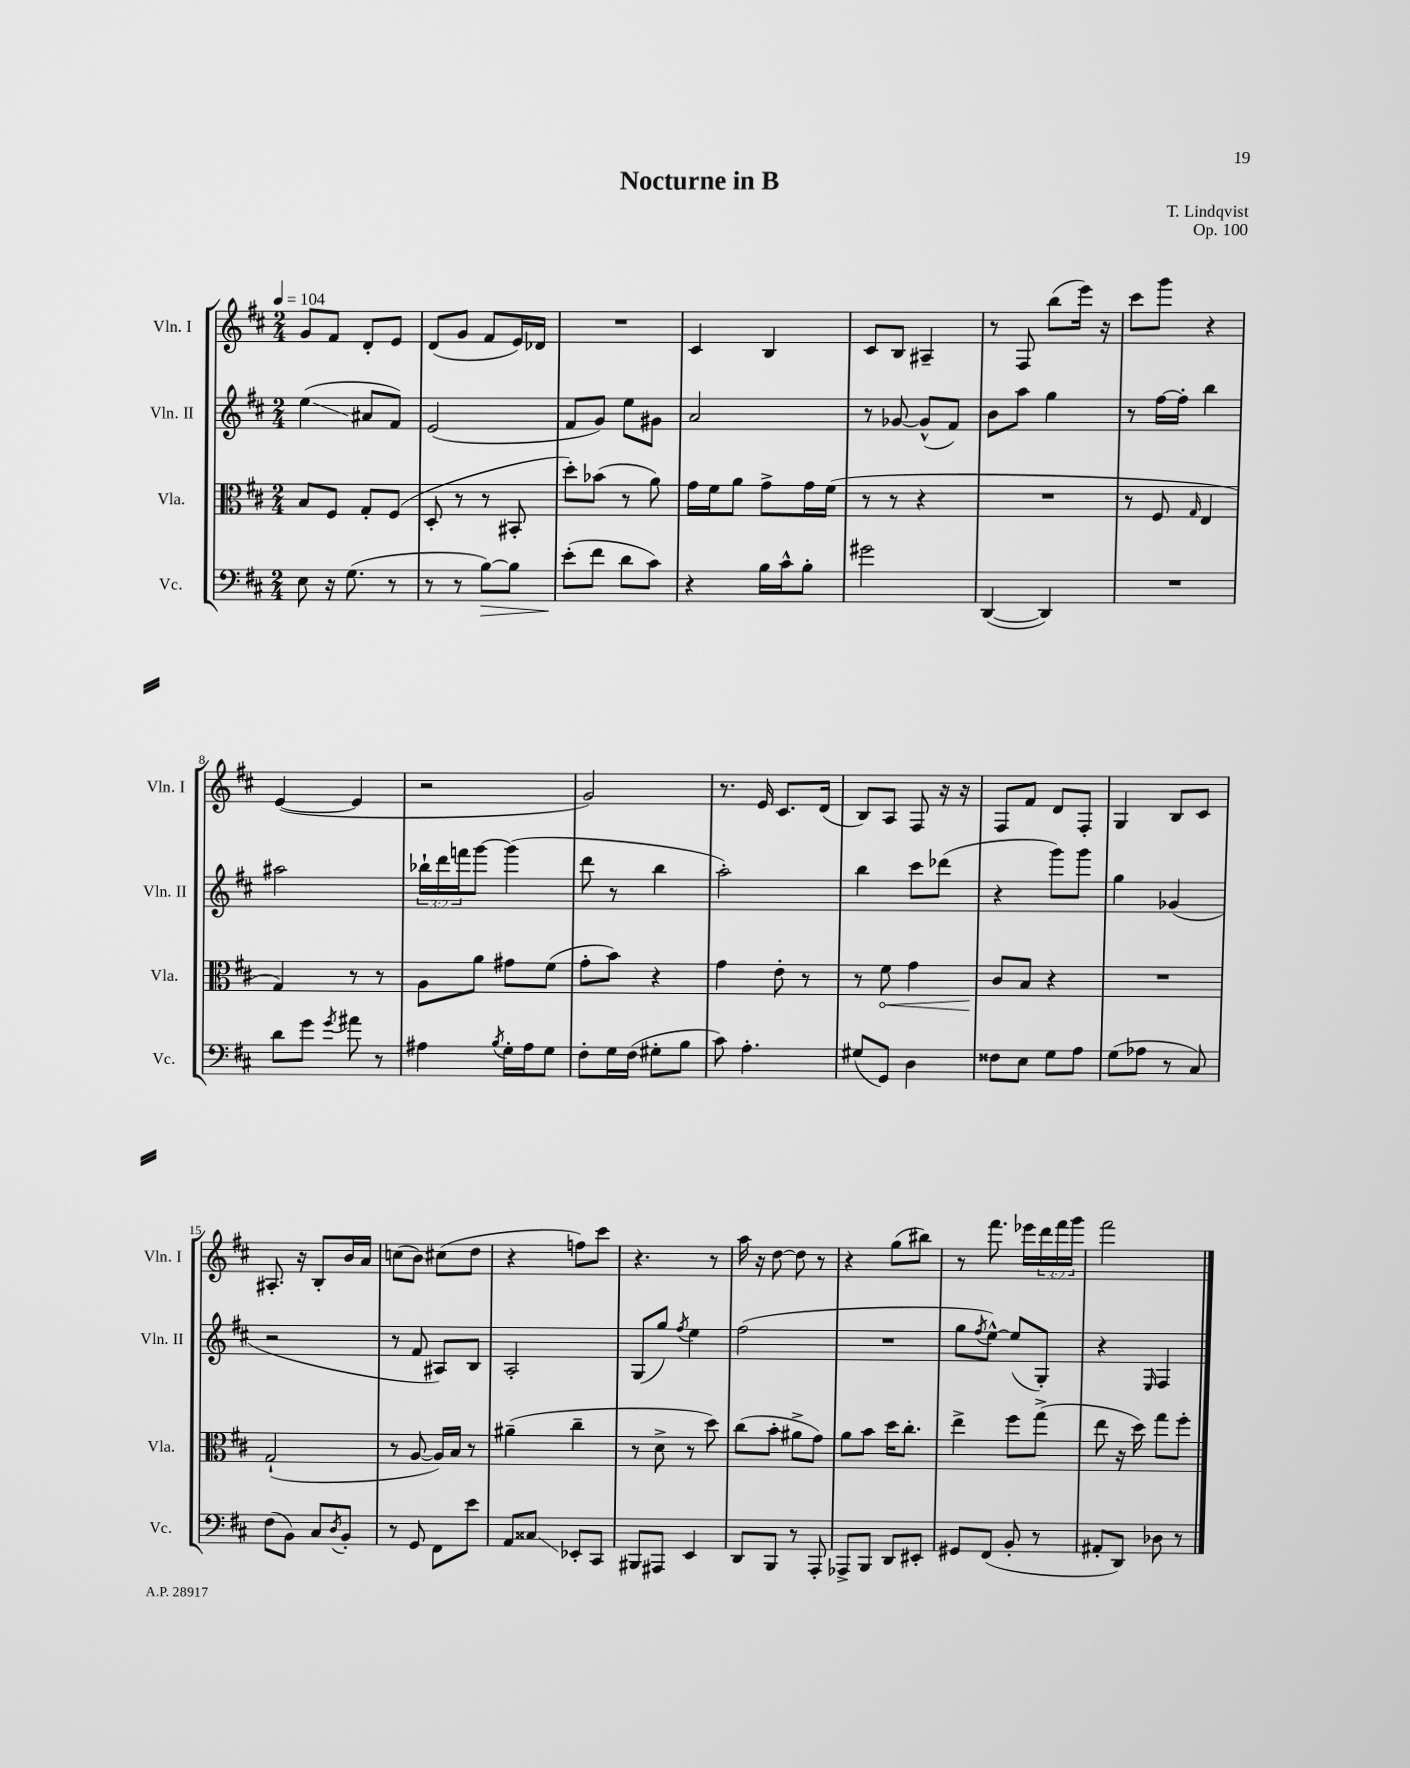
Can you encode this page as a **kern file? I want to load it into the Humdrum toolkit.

**kern	**kern	**kern	**kern
*staff4	*staff3	*staff2	*staff1
*clefF4	*clefC3	*clefG2	*clefG2
*k[f#c#]	*k[f#c#]	*k[f#c#]	*k[f#c#]
*M2/4	*M2/4	*M2/4	*M2/4
*MM104	*MM104	*MM104	*MM104
8E\	8B/L	(4ee\	8g/L
16r	8F#/J	.	8f#/J
(8.G\	.	.	.
.	8G'/L	8a#/L	8d'/L
8r	(8F#/J	8f#/J)	8e/J
=	=	=	=
8r	8D'/	(2e/	(8d/L
8r	8r	.	8g/J
[8B\L)	8r	.	8f#/L
8B\]J	8BB#'/	.	16e/L)
.	.	.	16d-/JJ
=	=	=	=
(8e'\L	8dd'\L)	8f#/L	2r
8f#\J	(8b-\J	8g/J)	.
8d\L	8r	8ee\L	.
8c#\J)	8a\)	8g#\J	.
=	=	=	=
4r	16g\LL	2a/	4c#/
.	16f#\J	.	.
.	8a\J	.	.
16B\LL	8g^\L	.	4B/
16c#^^\J	.	.	.
8B'\J	16g\L	.	.
.	(16f#\JJ	.	.
=	=	=	=
2g#\	8r	8r	8c#/L
.	8r	[8g-/	8B/J
.	4r	(8g-^^/]L	4A#~/
.	.	8f#/J)	.
=	=	=	=
([4DD/	2r	8b\L	8r
.	.	8aa\J	8F#/
4DD/])	.	4gg\	(8bb\L
.	.	.	16eee\Jk)
.	.	.	16r
=	=	=	=
2r	8r	8r	8ccc#\L
.	8F#/	[16ff#\LL	8ggg\J
.	.	16ff#'\]JJ	.
.	16qqG/	.	.
.	4E/	4bb\	4r
=	=	=	=
8d\L	4G/)	2aa#\	([4e/
8g\J	.	.	.
8qg/	.	.	.
8a#\	8r	.	4e/]
8r	8r	.	.
=	=	=	=
4A#\	8A\L	24bb-`\LL	2r
.	.	24ddd\	.
.	.	24fff\J	.
.	8a\J	[8ggg\J	.
8qB/	.	.	.
16G'\LL	8g#\L	(4ggg\]	.
16A#\J	.	.	.
8G\J	(8f#\J	.	.
=	=	=	=
8F#'\L	8g'\L	8ddd\	2g/)
16G\L	8b\J)	8r	.
(16F#\JJ	.	.	.
8G#'\L	4r	4bb\	.
8B\J	.	.	.
=	=	=	=
8c#\)	4g\	2aa'\)	8.r
4.A'\	.	.	.
.	.	.	16e/
.	8e'\	.	8.c#/L
.	8r	.	.
.	.	.	(16d/Jk
=	=	=	=
(8G#/L	8r	4bb\	8B/L)
8GG/J)	8f#\	.	8A/J
4D\	4g\	8ccc#\L	8F#/
.	.	(8ddd-\J	16r
.	.	.	16r
=	=	=	=
8F##\L	8c#/L	4r	8F#/L
8E\J	8B/J	.	8f#/J
8G\L	4r	8ggg\L)	8d/L
8A\J	.	8ggg\J	8F#'/J
=	=	=	=
(8G\L	2r	4gg\	4G/
8A-\J	.	.	.
8r	.	(4g-/	8B/L
8C#/)	.	.	8c#/J
=	=	=	=
(8F#\L	(2G`/	2r	8.A#'/
8BB\J)	.	.	.
.	.	.	16r
8C#/L	.	.	8B'/L
8qD/	.	.	.
8BB'/J	.	.	16b/L
.	.	.	16a/JJ
=	=	=	=
8r	8r	8r	(8cc\L
8GG/	[8A/	8f#/	8b\J)
8FF#\L	16A/]LL)	8A#/L)	(8cc#\L
.	16B/JJ	.	.
8e\J	8r	8B/J	8dd\J
=	=	=	=
8AA/L	(4a#~\	2A'/	4r
8C##/J	.	.	.
8EE-'/L	4cc#~\	.	8ff\L)
8CC#/J	.	.	8ccc#\J
=	=	=	=
8BBB#/L	8r	(8G/L	4.r
8AAA#/J	8d^\	8gg/J)	.
.	.	8qff#/	.
4EE/	8r	4ee\	.
.	8dd\)	.	8r
=	=	=	=
8DD/L	(8cc#\L	(2ff#\	16aa\
.	.	.	16r
8BBB/J	8b'\J	.	[8dd\
8r	8a#^\L	.	8dd\]
8AAA'/	8g\J)	.	8r
=	=	=	=
8AAA-^/L	8a\L	2r	4r
8BBB/J	8b\J	.	.
8DD/L	16dd\LK	.	(8gg\L
.	8.cc#'\J	.	.
8EE#'/J	.	.	8bb#\J)
=	=	=	=
8GG#/L	4ee^\	8gg\L	8r
.	.	8qff#/	.
(8FF#/J	.	[8ee^^\J)	8.fff#\
8BB'/	8ff#\L	(8ee/]L	.
.	.	.	16eee-\LL
8r	(8gg^\J	8G'/J)	24ddd\
.	.	.	24fff#\
.	.	.	24ggg\JJ
=	=	=	=
8AA#'/L	8ee\	4r	2fff#\
8DD/J)	16r	.	.
.	16dd\)	.	.
.	.	16qqE/	.
8D-\	8gg\L	4F#/	.
8r	8ff#'\J	.	.
==	==	==	==
*-	*-	*-	*-
